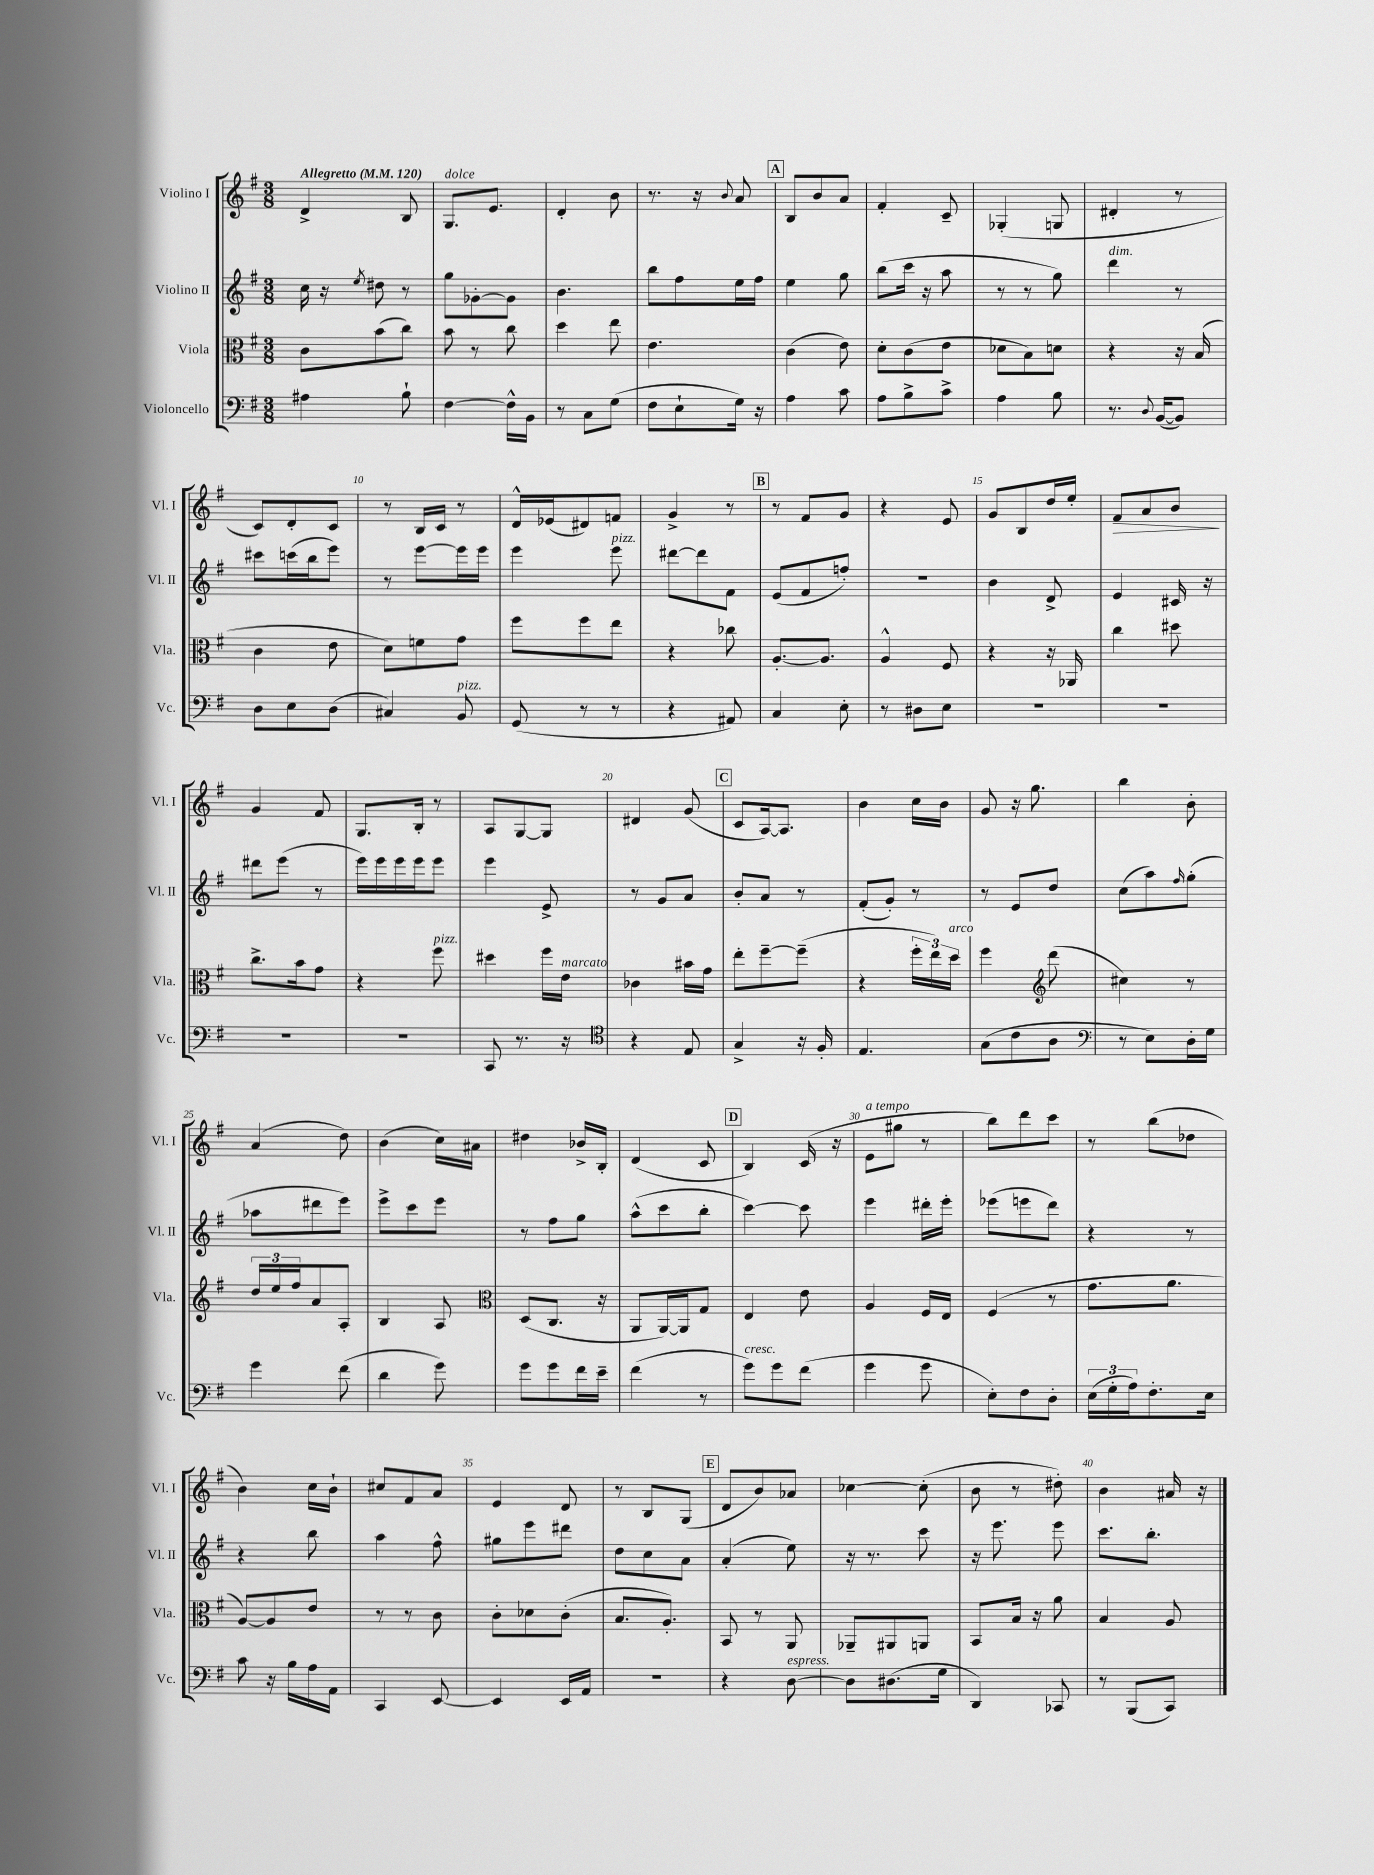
<<
\new StaffGroup <<
\new Staff = "s0" \with { instrumentName = "Violino I" shortInstrumentName = "Vl. I" } {
    \clef treble \key g \major \numericTimeSignature \time 3/8 \tempo "Allegretto" 4 = 120
    d'4-> b8 |
    g8.^\markup { \italic "dolce" } e'8. |
    d'4-. b'8 |
    r8. r16 \appoggiatura { b'8 } a'8 |
    \mark \markup { \box "A" } b8 b'8 a'8 |
    fis'4-. c'8-- |
    ges4-.( g8 |
    dis'4-. r8 |
    c'8) d'8-. c'8 |
    r8 b16 c'16 r8 |
    d'16-^ ees'16( dis'8) f'8 |
    g'4-> r8 |
    \mark \markup { \box "B" } r8 fis'8 g'8 |
    r4 e'8 |
    g'8 b8 d''16 e''16-. |
    fis'8\> a'8 b'8\! |
    g'4 fis'8 |
    g8. b16-. r8 |
    a8 g8~ g8 |
    dis'4 g'8( |
    \mark \markup { \box "C" } c'8 a16~) a8. |
    b'4 c''16 b'16 |
    g'8 r16 g''8. |
    b''4 b'8-. |
    a'4( d''8) |
    b'4( c''16) ais'16 |
    dis''4 bes'16-> b16-. |
    d'4( c'8 |
    \mark \markup { \box "D" } b4) c'16( r16 |
    e'8^\markup { \italic "a tempo" } gis''8 r8 |
    b''8) d'''8 c'''8 |
    r8 b''8( des''8 |
    b'4) c''16 b'16-! |
    cis''8 fis'8 a'8 |
    e'4 d'8 |
    r8 b8 g8( |
    \mark \markup { \box "E" } d'8 b'8) aes'8 |
    ces''4~ ces''8-.( |
    b'8 r8 dis''8-.) |
    b'4 ais'16 r16 \bar "|." |
}
\new Staff = "s1" \with { instrumentName = "Violino II" shortInstrumentName = "Vl. II" } {
    \clef treble \key g \major \numericTimeSignature \time 3/8
    c''16 r16 \acciaccatura { e''8 } dis''8 r8 |
    g''8 ges'8~-. ges'8 |
    b'4. |
    b''8 fis''8 e''16 fis''16 |
    \mark \markup { \box "A" } e''4 g''8 |
    b''8( c'''16 r16 a''8 |
    r8 r8 g''8) |
    d'''4^\markup { \italic "dim." } r8 |
    cis'''8 c'''16( b''16 e'''8) |
    r8 e'''8~ e'''16 e'''16 |
    e'''4 e'''8^\markup { \italic "pizz." } |
    dis'''8~ dis'''8 fis'8 |
    \mark \markup { \box "B" } e'8( fis'8 f''8-.) |
    R4. |
    b'4 d'8-> |
    e'4 cis'16 r16 |
    dis'''8 e'''8( r8 |
    e'''16) e'''16 e'''16 e'''16 e'''8 |
    e'''4 e'8-> |
    r8 g'8 a'8 |
    \mark \markup { \box "C" } b'8-. a'8 r8 |
    fis'8-.( g'8-.) r8 |
    r8 e'8 d''8 |
    c''8( a''8) \grace { fis''16 } g''8-.( |
    aes''8 dis'''8 e'''8) |
    e'''8-> c'''8 e'''8 |
    r8 fis''8 g''8 |
    a''8-^( c'''8 b''8-. |
    \mark \markup { \box "D" } c'''4~) c'''8 |
    e'''4 dis'''16-. e'''16-. |
    ees'''8( e'''8 d'''8) |
    r4 r8 |
    r4 b''8 |
    a''4 fis''8-^ |
    gis''8 e'''8 dis'''8 |
    d''8 c''8 a'8 |
    \mark \markup { \box "E" } a'4-.( e''8) |
    r16 r8. c'''8 |
    r16 e'''8. e'''8 |
    c'''8. b''8.-. \bar "|." |
}
\new Staff = "s2" \with { instrumentName = "Viola" shortInstrumentName = "Vla." } {
    \clef alto \key g \major \numericTimeSignature \time 3/8
    c'8 b'8( c''8) |
    b'8 r8 c''8 |
    d''4 e''8 |
    e'4. |
    \mark \markup { \box "A" } c'4( e'8) |
    d'8-. c'8( e'8 |
    des'8 b8) d'8 |
    r4 r16 b16( |
    c'4 e'8 |
    d'8) f'8 g'8 |
    fis''8 fis''8 e''8 |
    r4 ces''8 |
    \mark \markup { \box "B" } a8.~-. a8. |
    a4-^ fis8 |
    r4 r16 aes,16 |
    c''4 dis''8 |
    c''8.-> b'16 g'8 |
    r4 fis''8^\markup { \italic "pizz." } |
    dis''4 fis''16 e'16^\markup { \italic "marcato" } |
    ces'4 bis'16 g'16 |
    \mark \markup { \box "C" } e''8-. fis''8~-- fis''8--( |
    r4 \tuplet 3/2 { fis''16-. e''16) d''16^\markup { \italic "arco" } } |
    fis''4 \clef treble d'''8( |
    cis''4) r8 |
    \tuplet 3/2 { d''16 e''16 fis''16 } a'8 a8-. |
    b4 a8 |
    \clef alto d8( c8. r16 |
    a,8 a,16~) a,16 g8 |
    \mark \markup { \box "D" } e4 e'8 |
    a4 fis16 e16 |
    fis4( r8 |
    g'8. a'8. |
    a8~) a8 e'8 |
    r8 r8 c'8 |
    c'8-. des'8 c'8-.( |
    b8. a8.-.) |
    \mark \markup { \box "E" } b,8 r8 a,8 |
    aes,8-- ais,8 a,8 |
    b,8 b16 r16 a'8 |
    b4 a8 \bar "|." |
}
\new Staff = "s3" \with { instrumentName = "Violoncello" shortInstrumentName = "Vc." } {
    \clef bass \key g \major \numericTimeSignature \time 3/8
    ais4 b8-! |
    fis4~ fis16-^ b,16 |
    r8 c8 g8( |
    fis8 e8-! g16) r16 |
    \mark \markup { \box "A" } a4 c'8 |
    a8 b8-> c'8-> |
    a4 b8 |
    r8. \appoggiatura { d8 } b,16~( b,8) |
    d8 e8 d8( |
    cis4) b,8^\markup { \italic "pizz." } |
    g,8( r8 r8 |
    r4 ais,8) |
    \mark \markup { \box "B" } c4 e8-. |
    r8 dis8 e8 |
    R4. |
    R4. |
    R4. |
    R4. |
    c,8 r8. r16 |
    \clef tenor r4 e8 |
    \mark \markup { \box "C" } g4-> r16 fis16-. |
    e4. |
    g8( c'8 a8 |
    \clef bass r8 e8) d16-. g16 |
    g'4 fis'8( |
    d'4 g'8) |
    g'8 g'8 fis'16 e'16-- |
    fis'4( r8 |
    \mark \markup { \box "D" } g'8^\markup { \italic "cresc." }) g'8 fis'8( |
    g'4 g'8 |
    e8-.) fis8 d8-. |
    \tuplet 3/2 { e16( g16-. a16) } fis8.-. e16 |
    c'8 r16 b16 a16 a,16 |
    c,4 e,8~ |
    e,4 e,16 a,16 |
    R4. |
    \mark \markup { \box "E" } r4 d8~^\markup { \italic "espress." } |
    d8 dis8.( g16 |
    d,4) ces,8 |
    r8 b,,8( c,8) \bar "|." |
}
>>
>>
\layout { \context { \Score \override BarNumber.break-visibility = ##(#f #t #t) barNumberVisibility = #(every-nth-bar-number-visible 5) } }
